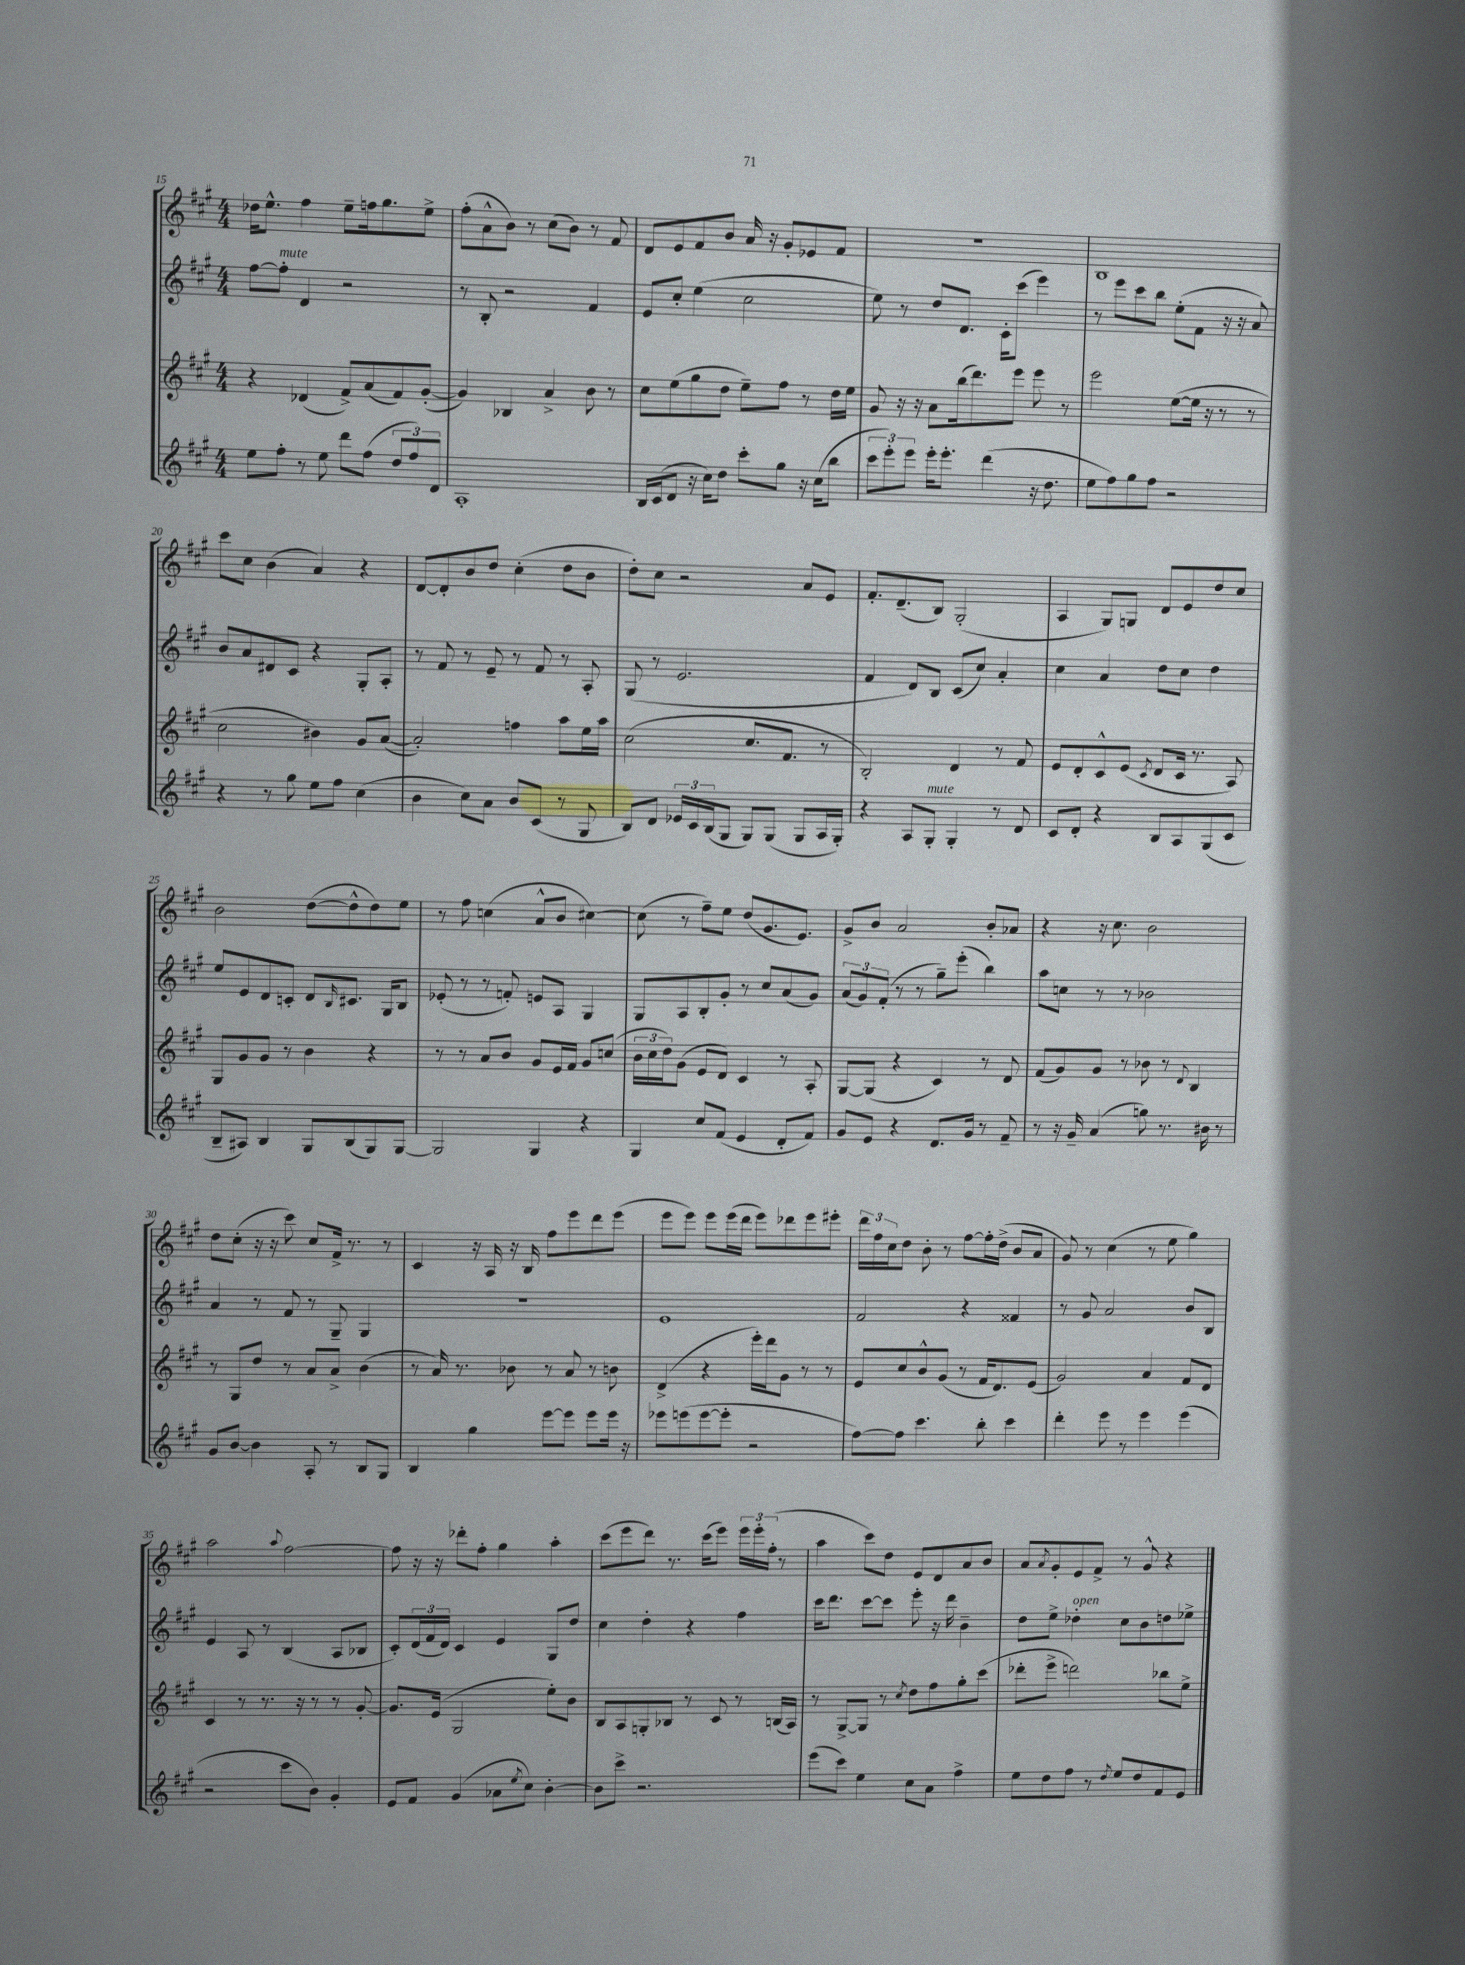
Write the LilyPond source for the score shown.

<<
\new StaffGroup <<
\new Staff = "s0" {
    \clef treble \key a \major \numericTimeSignature \time 4/4
    des''16 e''8.-^ fis''4 e''8-- f''16 gis''8. e''8-> |
    fis''8-.( a'8-^ b'8) r8 cis''8( b'8) r8 fis'8 |
    d'8 e'8 fis'8 b'8 a'16 r16 gis'8-. ees'8 fis'8 |
    R1 |
    b1 |
    cis'''8 cis''8 b'4( a'4) r4 |
    d'8~ d'8-. b'8 d''8 cis''4-.( d''8 b'8 |
    d''8-.) cis''8 r2 a'8 e'8 |
    fis'8.-. d'8.--( b8) gis2-.( |
    a4 gis8) g8 d'8 e'8 d''8 cis''8 |
    b'2 d''8~( d''8-^ d''8) e''8 |
    r8 fis''8 c''4( a'8-^ b'8 cis''4~) |
    cis''8( r8 fis''8--) e''8 d''8( gis'8. e'8.) |
    gis'8-> b'8 a'2 b'8-. aes'8 |
    r4 r16 cis''8. b'2 |
    d''8 cis''8-.( r16 r16 cis'''8) cis''8 fis'16-> r8. r8 |
    cis'4 r16 a16 r16 b16 fis''8 e'''8 d'''8 e'''8( |
    e'''8 e'''8) e'''8 e'''16( d'''16 e'''8) des'''8 e'''8 eis'''8-. |
    \tuplet 3/2 { d'''16 fis''16 cis''16 } d''8 b'8-. r8 fis''8~ fis''16-. d''16->( b'8 a'8 |
    gis'8) r8 cis''4( r8 e''8 gis''4) |
    a''2 \appoggiatura { a''8 } fis''2~ |
    fis''8 r16 r16 des'''8-. fis''8-. gis''4 a''4-. |
    cis'''8( e'''8 d'''8) r8. cis'''16( e'''8) \tuplet 3/2 { e'''16 e'''16-. fis''16-.( } r8 |
    a''4 cis'''8) d''8 e'8 d'8 a'8 b'8 |
    a'8 \acciaccatura { a'8 } gis'8-. e'8 fis'8-> r8 gis'8-^ r4 \bar "|." |
}
\new Staff = "s1" {
    \clef treble \key a \major \numericTimeSignature \time 4/4
    fis''8~ fis''8-.^\markup { \italic "mute" } d'4 r2 |
    r8 b8-. r2 fis'4 |
    e'8 cis''8-. e''4( cis''2 |
    e''8) r8 d''8 d'8. cis'16-. cis'''8( e'''4) |
    r8 e'''8 cis'''8 b''8 e''8-.( fis'8 r16 r16 a'8) |
    b'8 a'8 dis'8 cis'8 r4 gis8-. a8-. |
    r8 fis'8 r8 e'8-- r8 fis'8 r8 a8-. |
    gis8( r8 e'2. |
    fis'4 d'8) b8 cis'8( cis''8) a'4-. |
    cis''4 a'4 d''8 cis''8 d''4 |
    e''8 e'8 d'8 c'8-. d'8 \grace { b16 } cis'8. gis16 b8 |
    ees'8-.( r8 r8 f'8-.) e'8 a8 gis4 |
    gis8 a8 b8-. gis'8-. r8 cis''8 a'8( gis'8) |
    \tuplet 3/2 { a'8( gis'8) fis'8-.( } r8 r8 gis''8--) e'''8-.( b''4) |
    a''8 c''8 r8 r8 bes'2 |
    a'4 r8 fis'8 r8 gis8-- gis4 |
    R1 |
    e'1 |
    fis'2 r4 fisis'4 |
    r8 gis'8 a'2 b'8 b8 |
    e'4 a8 r8 b4( a8 bes8 |
    cis'8-.) \tuplet 3/2 { d'16( fis'16 d'16) } cis'4 e'4 gis8 d''8 |
    cis''4 d''4-. r4 fis''4 |
    cis'''16 d'''8. cis'''8~ cis'''8 e'''8-. r16 d'''16 b'4-- |
    d''8 e''8-> des''4-.^\markup { \italic "open" } cis''8 b'8 d''8 ees''8-> \bar "|." |
}
\new Staff = "s2" {
    \clef treble \key a \major \numericTimeSignature \time 4/4
    r4 des'4( fis'8->) a'8( fis'8) gis'8~-.( |
    gis'4) bes4 a'4-> b'8 r8 |
    cis''8 e''8( gis''8 d''8 e''8--) fis''8 r8 d''16 e''16 |
    gis'8 r16 r16 a'8 b''16( d'''8.) e'''8 e'''8 r8 |
    e'''2 e''8~( e''16 r16 r8 r8 |
    cis''2 bis'4) gis'8 a'8~( |
    a'2-.) f''4 a''8 e''16 a''16 |
    cis''2( cis''8. fis'8. r8 |
    b2-.) d'4 r8 fis'8 |
    e'8 d'8-. cis'8-^ e'8( \acciaccatura { cis'8 } d'8 cis'16 r8. a8) |
    gis8 gis'8 gis'8 r8 b'4 r4 |
    r8 r8 a'8 b'8 gis'8 e'16 fis'16 gis'8 c''8( |
    \tuplet 3/2 { b'16 cis''16 d''16) } gis'8( e'8 d'8) cis'4 r8 a8-. |
    gis8~ gis8( r4 cis'4) r8 d'8 |
    fis'8( gis'8) gis'8 r8 bes'8 r8 \appoggiatura { d'8 } b4 |
    r8 gis8 d''8 r8 a'8 a'8-> b'4( |
    r8 a'16) r8. bes'8 r8 a'8 r8 b'8 |
    d'4->( r4 e'''16-.) d'''16 gis'8 r8 r8 |
    e'8 cis''8 b'8-^ gis'8( r8 fis'16 d'8.) e'8( |
    gis'2) a'4 fis'8 d'8 |
    cis'4 r8 r8. r16 r8 r8 gis'8~-. |
    gis'8. e'16( gis2 e''8-.) b'8 |
    b8 a8 g8-. bes8 r8 cis'8 r8 b16( a16) |
    r8 gis8~-> gis8 r8 \acciaccatura { cis''8 } d''8 fis''8 gis''8-. cis'''8( |
    des'''8-. e'''8-> d'''2) bes''8 e''8-> \bar "|." |
}
\new Staff = "s3" {
    \clef treble \key a \major \numericTimeSignature \time 4/4
    e''8 fis''8-. r8 e''8 d'''8 fis''8( \tuplet 3/2 { d''8 fis''8) d'8 } |
    a1-. |
    b16 cis'16( d'8 r16 cis''16) d''8 cis'''8-. gis''8 r16 cis''16( b''8 |
    \tuplet 3/2 { cis'''8 e'''8-.) e'''8 } e'''16-. e'''8.-. d'''4( r16 d''8. |
    e''8 fis''8) gis''8 fis''8 r2 |
    r4 r8 gis''8 e''8 fis''8 cis''4( |
    b'4 cis''8) a'8 b'8 cis'8( r8 gis8 |
    b8) d'8 \tuplet 3/2 { ees'16 cis'16 b16( } gis8 gis8) gis8( gis8 a16 gis16-.) |
    r4 a8 gis8-.^\markup { \italic "mute" } gis4-. r8 d'8 |
    cis'8 d'8-. r4 b8 a8 gis8( cis'8 |
    b8-- ais8) b4 gis8 b8( gis8) gis8~ |
    gis2 gis4 r4 |
    gis4 cis''8 fis'8( e'4 d'8-. fis'8) |
    gis'8 e'8 r4 d'8. gis'16 r8 fis'8-- |
    r8 r16 gis'16-- a'4( g''8) r8. bis'16 r8 |
    gis'8 b'8~ b'4 a8-. r8 b8 gis8 |
    b4 gis''4 e'''8~ e'''8 e'''8 e'''16 r16 |
    ees'''8 e'''8( e'''8~ e'''8-. r2 |
    fis''8~) fis''8 cis'''4. b''8-. cis'''4 |
    d'''4-. e'''8 r8 e'''4 e'''4( |
    r2 cis'''8 b'8) gis'4-. |
    e'8 fis'8 gis'4( aes'8 \acciaccatura { e''8 } cis''8) b'4~-. |
    b'8 cis'''8-> r2. |
    e'''8( cis'''8) e''4 cis''8 a'8 fis''4-> |
    e''8 d''8 fis''8 r8 \acciaccatura { d''8 } e''8 d''8 fis'8 e'8 \bar "|." |
}
>>
>>
\layout { \context { \Score currentBarNumber = #15 } }
